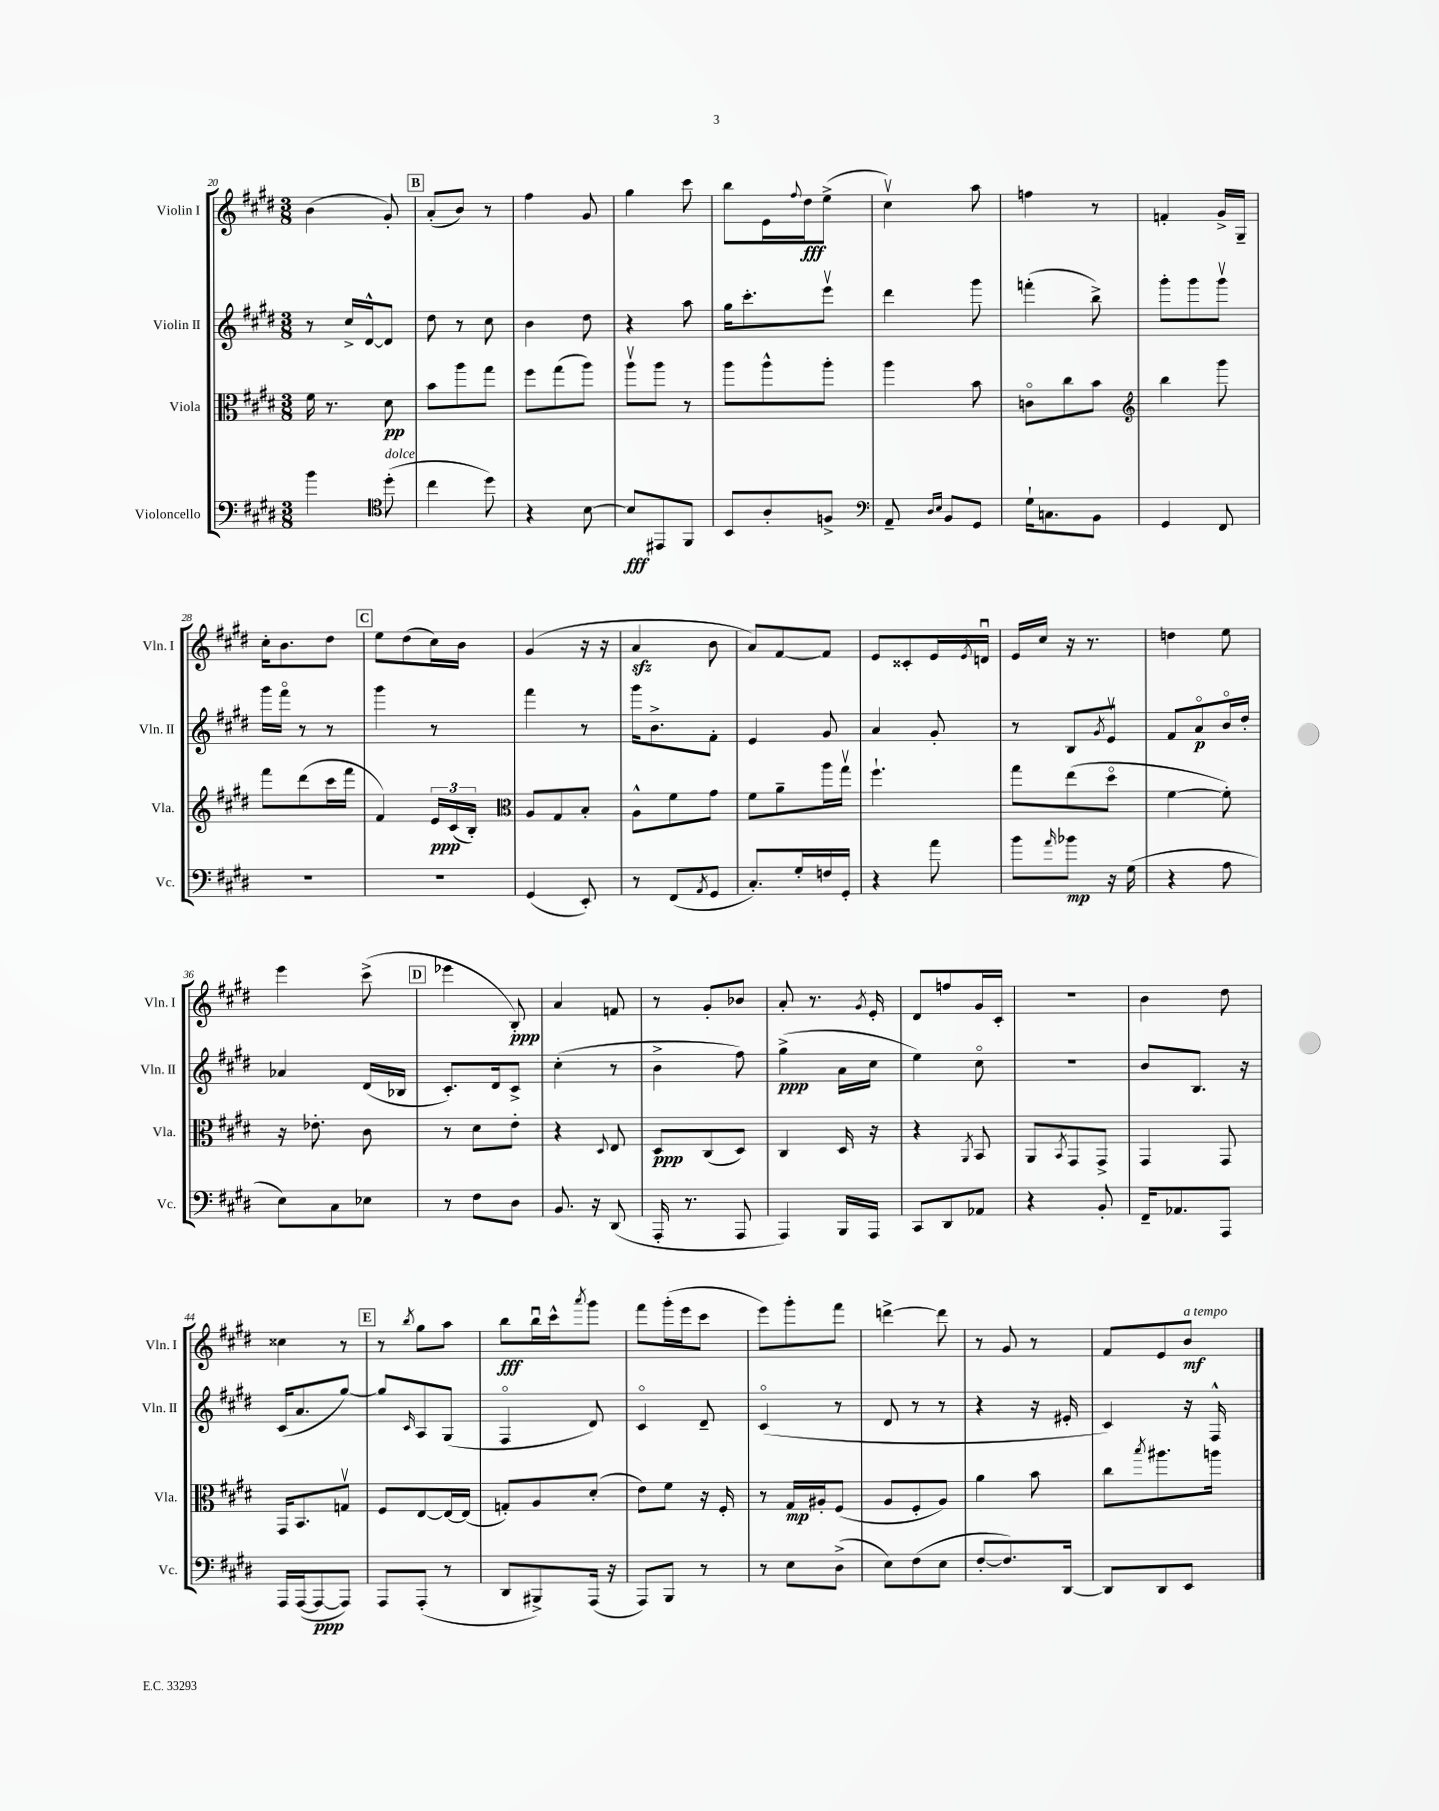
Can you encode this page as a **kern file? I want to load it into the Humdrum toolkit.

**kern	**kern	**kern	**kern
*staff4	*staff3	*staff2	*staff1
*clefF4	*clefC3	*clefG2	*clefG2
*k[f#c#g#d#]	*k[f#c#g#d#]	*k[f#c#g#d#]	*k[f#c#g#d#]
*M3/8	*M3/8	*M3/8	*M3/8
4b	16f#	8r	(4b
.	8.r	.	.
.	.	16cc#^	.
.	.	[16d#^^	.
*clefC4	*	*	*
(8dd#'	8d#	8d#]	8g#')
=	=	=	=
4cc#	8b	8dd#	(8a'
.	8aa	8r	8b)
8dd#)	8gg#	8cc#	8r
=	=	=	=
4r	8ff#	4b	4ff#
.	(8gg#	.	.
[8B	8aa)	8dd#	8g#
=	=	=	=
8B]	8aav	4r	4gg#
8EE#	8aa	.	.
8FF#	8r	8aa	8ccc#
=	=	=	=
8BB	8aa	16gg#	8bb
.	.	8.ccc#'	.
8A'	8aa^^	.	16e
.	.	.	8qqff#
.	.	.	16dd#
8F^	8aa'	8eeev	(8ee^
=	=	=	=
*clefF4	*	*	*
8AA~	4aa	4ddd#	4cc#v)
16qqD#	.	.	.
16qqE	.	.	.
8BB	.	.	.
8GG#	8b	8ggg#	8aa
=	=	=	=
16G#`	8co	(4fff'	4ff
8.C	.	.	.
.	8cc#	.	.
8BB	8b	8bb^)	8r
=	=	=	=
*	*clefG2	*	*
4GG#	4bb	8ggg#'	4f'
.	.	8ggg#	.
8FF#	8ggg#	8ggg#v	16g#^
.	.	.	16G#~
=	=	=	=
4.r	8fff#	16ggg#	16cc#'
.	.	16fff#o	8.b
.	(8ddd#	8r	.
.	16ccc#	8r	8dd#
.	16fff#	.	.
=	=	=	=
4.r	4f#)	4ggg#	8ee
.	.	.	(8dd#
.	24e	8r	16cc#)
.	(24c#	.	.
.	.	.	16b
.	24B')	.	.
=	=	=	=
*	*clefC3	*	*
(4GG#	8A	4fff#	(4g#
.	8G#	.	.
8EE')	8B'	8r	16r
.	.	.	16r
=	=	=	=
8r	8A^^	16ggg#	4a
.	.	8.b^	.
(8FF#	8f#	.	.
8qAA	.	.	.
8GG#	8g#	8f#'	8b
=	=	=	=
8.C#')	8f#	4e	8a)
.	8a~	.	[8f#
16G#'	.	.	.
16F	16aa	8g#	8f#]
16GG#'	16gg#v	.	.
=	=	=	=
4r	4.ff#`	4a	8e
.	.	.	8c##'
8a	.	8g#'	16e
.	.	.	8qe
.	.	.	16du
=	=	=	=
8b	8gg#	8r	16e
.	.	.	16cc#
16qqa	.	.	.
8b-	(8ee	8B	16r
.	.	.	8.r
.	.	8qg#	.
16r	8dd#o	8ev	.
(16G#	.	.	.
=	=	=	=
4r	[4f#	8f#	4dd
.	.	8ao	.
8A	8f#'])	16bo	8ee
.	.	16dd#'	.
=	=	=	=
8E)	16r	4a-	4eee
.	8.e-'	.	.
8C#	.	.	.
8E-	8c#	(16d#	(8ccc#^
.	.	16B-	.
=	=	=	=
8r	8r	8.c#')	4eee-
8F#	8d#	.	.
.	.	16d#	.
8D#	8e'	8c#^	8B')
=	=	=	=
8.BB	4r	(4cc#'	4a
16r	.	.	.
.	8qqD#	.	.
(8DD#	8E	8r	8f
=	=	=	=
16AAA'	8D#	4b^	8r
8.r	.	.	.
.	(8C#	.	8g#'
8AAA	8D#)	8ff#)	8b-
=	=	=	=
4AAA)	4C#	(4gg#^	8a'
.	.	.	8.r
16BBB	16D#	16a	.
.	.	.	8qg#
16AAA	16r	16cc#	16e'
=	=	=	=
8CC#	4r	4ee)	8d#
8DD#	.	.	8ff
.	8qAA	.	.
8AA-	8BB	8cc#o	16g#
.	.	.	16c#'
=	=	=	=
4r	8AA	4.r	4.r
.	8qBB	.	.
.	8GG#	.	.
8BB'	8GG#^	.	.
=	=	=	=
16FF#~	4GG#	8b	4b
8.AA-	.	.	.
.	.	8.B	.
8AAA	8GG#	.	8dd#
.	.	16r	.
=	=	=	=
16AAA	16GG#	(16c#	4cc##
([16AAA	8.BB	8.a	.
8AAA_	.	.	.
8AAA])	8Gv	[8gg#)	8r
=	=	=	=
8AAA	8F#	8gg#]	8r
.	.	16qqc#	8qbb
(8AAA'	[8E	8A	8gg#
8r	16E_	(8G#	8aa
.	(16E]	.	.
=	=	=	=
8DD#	8G')	4F#o	8bb
8BBB#^)	8A	.	16bbu
.	.	.	16ccc#^^
.	.	.	8qaaa
(16AAA	(8d#'	8d#)	8ggg#
16r	.	.	.
=	=	=	=
8AAA)	8e)	4c#o	8fff#
8BBB	8f#	.	(16ggg#'
.	.	.	16eee
8r	16r	8d#~	8ccc#
.	16F#'	.	.
=	=	=	=
8r	8r	(4c#o	8eee)
8E	16G#	.	8ggg#'
.	16A#'	.	.
(8D#^	(8F#	8r	8fff#
=	=	=	=
8E)	8A	8d#	[4ddd^
(8F#	8F#'	8r	.
8E	8A)	8r	8ddd]
=	=	=	=
[8F#'	4a	4r	8r
8.F#])	.	.	8g#
.	8b	16r	8r
[16DD#	.	16e#'	.
=	=	=	=
8DD#]	8cc#	4c#)	8f#
.	8qbb	.	.
8DD#	8.aa#	.	8e
8EE	.	16r	8b
.	16aa	16F#^^	.
==	==	==	==
*-	*-	*-	*-
